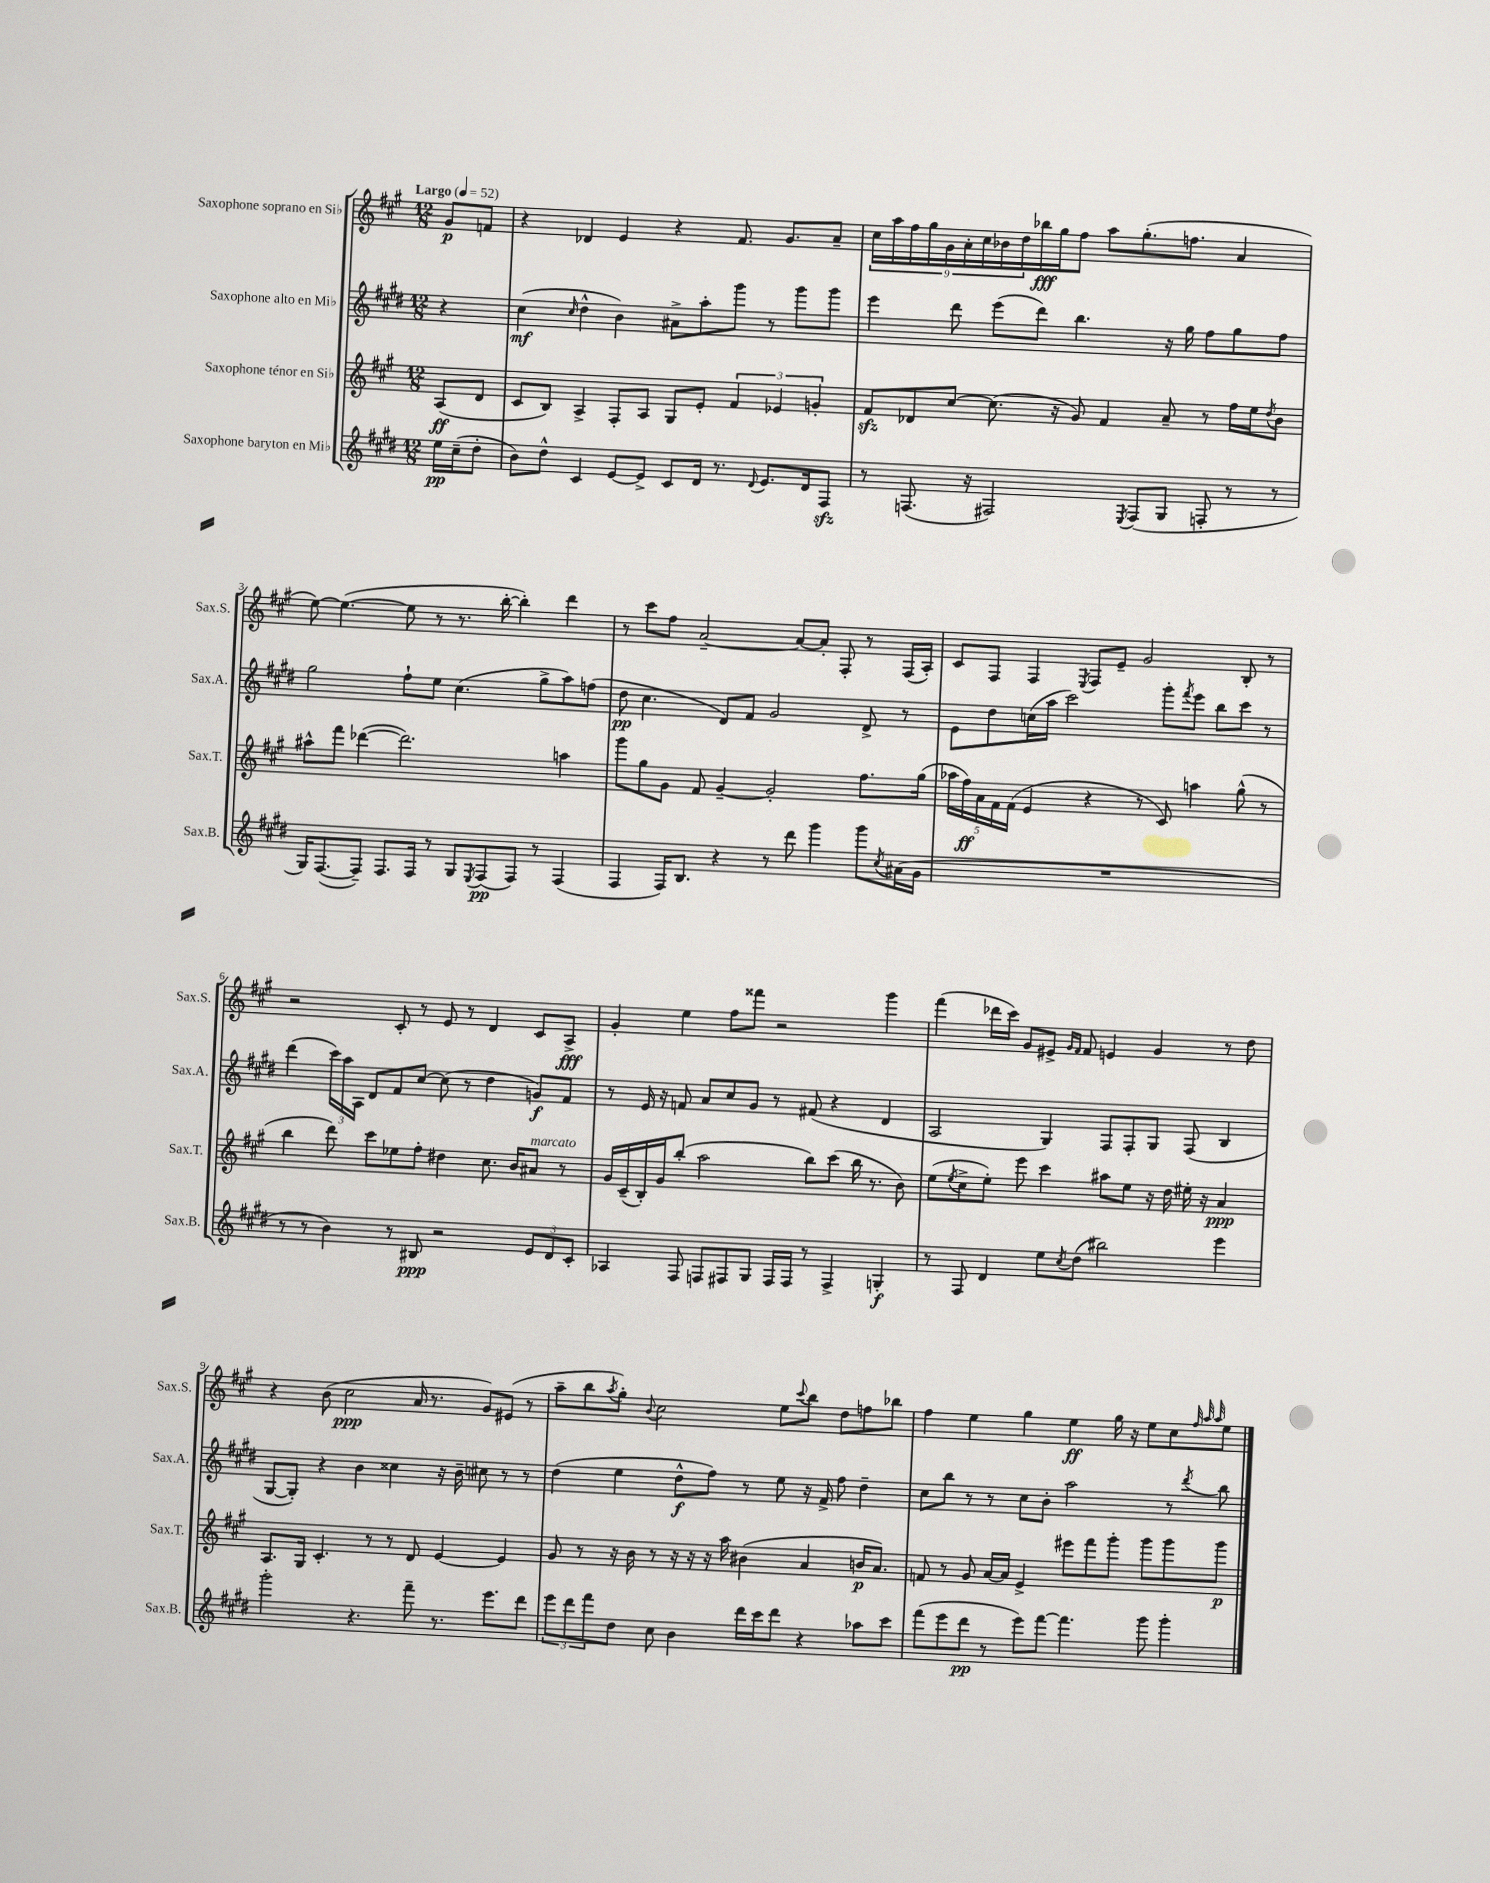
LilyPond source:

<<
\new StaffGroup <<
\new Staff = "s0" \with { instrumentName = "Saxophone soprano en Sib" shortInstrumentName = "Sax.S." } {
    \clef treble \key a \major \numericTimeSignature \time 12/8 \partial 4 \tempo "Largo" 4 = 52
    gis'8\p f'8 |
    r4 des'4 e'4 r4 fis'8. gis'8. a'8-- |
    \tuplet 9/8 { cis''16 a''16 fis''16 gis''16 gis'16 a'16-. cis''16 bes'16 d''16 } bes''16\fff gis''16 fis''8 a''8 gis''8.-.( f''8. a'4 |
    e''8~) e''4.~( e''8 r8 r8. b''16~-. b''4-.) d'''4 |
    r8 cis'''8 fis''8 a'2~-- a'8~ a'8-. fis8-. r8 fis16( a16-.) |
    cis'8 fis8 fis4 \acciaccatura { e8 } fis8 e'8-- gis'2 b8-. r8 |
    r2 cis'8-. r8 e'8 r8 d'4 cis'8 a8->\fff |
    gis'4-. e''4 fis''8 fisis'''8 r2 gis'''4 |
    fis'''4( des'''16 cis'''16) gis'8 eis'8-> \grace { gis'16 fis'16 } fis'8 e'4 gis'4 r8 d''8 |
    r4 b'8( cis''2\ppp a'16 r8. gis'8) eis'8( r8 |
    a''8-- b''8 \acciaccatura { a''8 } gis''8-.) \appoggiatura { b'8 } cis''2 e''8 \appoggiatura { cis'''8 } b''8 d''8 f''8 bes''8 |
    fis''4 e''4 gis''4 e''4\ff gis''16 r16 e''8 cis''8 \grace { fis''32 a''32 a''32 } e''8 \bar "|." |
}
\new Staff = "s1" \with { instrumentName = "Saxophone alto en Mib" shortInstrumentName = "Sax.A." } {
    \clef treble \key e \major \numericTimeSignature \time 12/8 \partial 4
    r4 |
    cis''4\mf( \grace { cis''16 } dis''4-^ b'4) ais'8-> a''8-. gis'''8 r8 gis'''8 gis'''8 |
    e'''4 dis'''8 e'''8( dis'''8) b''4. r16 gis''16 fis''8 gis''8 fis''8 |
    gis''2 fis''8-! e''8 cis''4.( gis''8-> a''8) f''8( |
    dis''8\pp cis''4. dis'8) fis'8 gis'2 dis'8-> r8 |
    e'8 dis''8 c''16( a''16 cis'''2) gis'''8-. \acciaccatura { fis'''8 } e'''8 b''8 cis'''8 r8 |
    dis'''4( \tuplet 3/2 { cis'''16) a''16 a16 } dis'8 fis'8 cis''8~ cis''8( r8 dis''4 g'8\f) fis'8 |
    r8 e'16 r16 f'8 a'8 cis''8 gis'8 r8 fis'8( r4 dis'4 |
    a2 gis4) fis8 fis8-. gis8 fis8( b4 |
    gis8~ gis8-.) r4 b'4 cisis''4 r16 b'16-- cis''8 r8 r8 |
    dis''4( e''4 dis''8-^\f fis''8) r8 e''8 r16 fis'16-> fis''8 dis''4-- |
    cis''8 b''8 r8 r8 cis''8 b'8-. a''2 r8 \acciaccatura { dis'''8 } b''8 \bar "|." |
}
\new Staff = "s2" \with { instrumentName = "Saxophone ténor en Sib" shortInstrumentName = "Sax.T." } {
    \clef treble \key a \major \numericTimeSignature \time 12/8 \partial 4
    a8\ff( d'8 |
    cis'8 b8) a4-> fis8-. a8 gis8 e'8-. \tuplet 3/2 { fis'4 ees'4 g'4-. } |
    fis'8\sfz des'8 cis''8~ cis''8.( r16 gis'8) fis'4 a'8-- r8 fis''16 e''16 \acciaccatura { d''8 } b'8 |
    ais''8-^ fis'''8 des'''4~( des'''2.) a''4 |
    gis'''8 gis''8 gis'8 fis'8 gis'4~-- gis'2-. fis''8. gis''16( |
    \tuplet 5/4 { aes''16 fis''16\ff) a'16 fis'16 fis'16( } e'4 r4 r8 cis'8) a''4 gis''8-^( r8 |
    b''4 d'''8) cis'''8 ees''8 fis''8-. dis''4 cis''8. b'16 ais'8^\markup { \italic "marcato" } r8 |
    gis'16 cis'16--( b16-.) gis'16 b''8-.( a''2 b''8) cis'''8( b''16 r8. b'8) |
    e''8( \acciaccatura { e''8 } cis''8-> e''8-.) e'''8 cis'''4 ais''8 e''8 r16 d''16 eis''16-. r16 a'4\ppp |
    a8. gis16 cis'4.-. r8 r8 d'8 e'4~ e'4 |
    gis'8 r8 r16 b'16 r8 r16 r16 r16 a''16 bis'4( a'4 b'16\p a'8.) |
    f'8 r8 gis'8 a'16~ a'16 e'4-> eis'''8 fis'''8 gis'''8-. gis'''8 gis'''8 gis'''8\p \bar "|." |
}
\new Staff = "s3" \with { instrumentName = "Saxophone baryton en Mib" shortInstrumentName = "Sax.B." } {
    \clef treble \key e \major \numericTimeSignature \time 12/8 \partial 4
    e''16\pp cis''16--( dis''8-. |
    b'8) dis''8-^ cis'4 e'8~ e'8-> cis'8 dis'16 r8. \appoggiatura { dis'8 } e'8. dis'16 fis8\sfz |
    r8 f8.( r16 fis2) \acciaccatura { e8 } fis8( gis8 f8-. r8 r8 |
    gis16) fis8.~( fis8--) fis8. fis16 r8 gis8 \acciaccatura { e8 } fis8\pp( fis8) r8 fis4( |
    fis4 fis16) b8. r4 r8 dis'''8 gis'''4 gis'''8 \acciaccatura { cis''8 } ais'16( gis'16 |
    R1. |
    r8 r8 b'4) r8 bis8\ppp r2 \tuplet 3/2 { e'8 dis'8 cis'8-. } |
    aes4 fis8 f8 fis8 gis8 fis16 fis16 r8 fis4-> g4-.\f |
    r8 fis8 dis'4 e''8 \acciaccatura { cis''8 } dis''8( bis''2) e'''4 |
    gis'''2-. r4. fis'''8-- r8. e'''8. dis'''8 |
    \tuplet 3/2 { e'''8 dis'''8 fis'''8 } dis''8 cis''8 b'4 dis'''16 cis'''16 dis'''8 r4 aes''8 cis'''8 |
    fis'''8( e'''8 dis'''8\pp r8 e'''8) fis'''8~ fis'''4. gis'''8 gis'''4-. \bar "|." |
}
>>
>>
